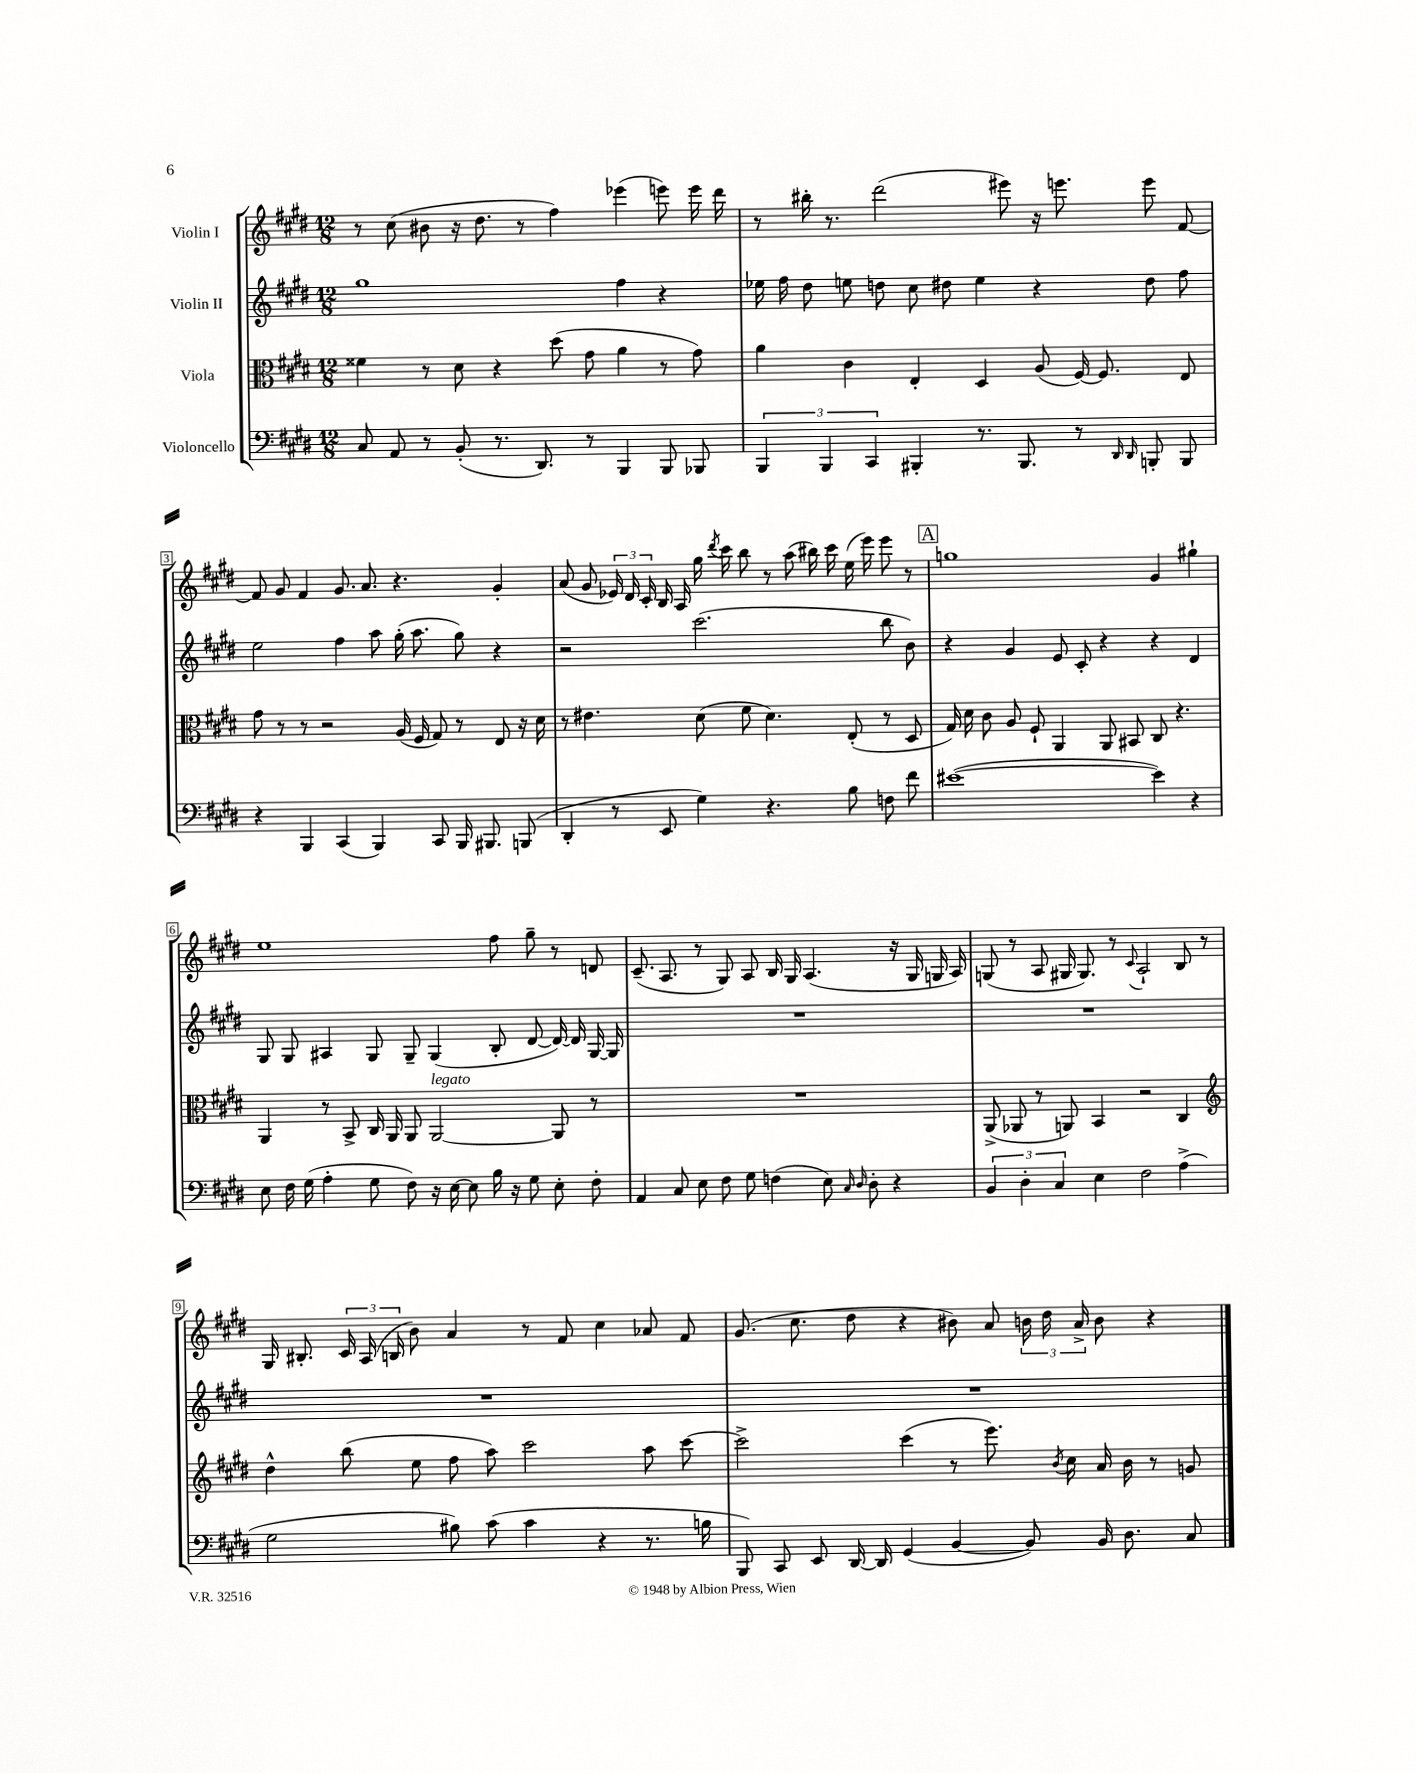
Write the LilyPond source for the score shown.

<<
\new StaffGroup <<
\new Staff = "s0" \with { instrumentName = "Violin I" } {
    \clef treble \key e \major \numericTimeSignature \time 12/8
    \autoBeamOff r8 cis''8( bis'8 r16 dis''8. r8 fis''4) ees'''4( e'''8) e'''16 dis'''16 |
    r8 bis''16-. r8. dis'''2( eis'''8) r16 e'''8. e'''8 fis'8~ |
    fis'8 gis'8 fis'4 gis'8. a'8. r4. gis'4-. |
    a'8( gis'8 \tuplet 3/2 { ees'16) dis'16 cis'16-. } b16 a16 gis''16 \acciaccatura { dis'''8 } cis'''16 b''8 r8 a''8( bis''16) cis'''16 e''16( e'''16) e'''8 r8 |
    \mark \markup { \box "A" } g''1 gis'4 gis''4-! |
    e''1 fis''8 gis''8-- r8 d'8 |
    cis'8.--( a8. r8 gis8) a8 b16 gis16 a4.( r16 gis16 g16 a16) |
    g8( r8 a8 gis16 gis8.) r8 \appoggiatura { cis'8 } a2-! b8 r8 |
    gis16 bis8.-. \tuplet 3/2 { cis'16 a16( b16 } b'8) a'4 r8 fis'8 cis''4 aes'8 fis'8 |
    gis'8.( cis''8. dis''8 r4 bis'8) a'8 \tuplet 3/2 { b'16 dis''16 a'16-> } b'8 r4 \bar "|." |
}
\new Staff = "s1" \with { instrumentName = "Violin II" } {
    \clef treble \key e \major \numericTimeSignature \time 12/8
    \autoBeamOff gis''1 fis''4 r4 |
    ees''16 fis''16 dis''8 e''8 d''8 cis''8 dis''8 e''4 r4 dis''8 fis''8 |
    e''2 fis''4 a''8 gis''16-.( a''8. gis''8) r4 |
    r2 cis'''2.( b''8 b'8) |
    \mark \markup { \box "A" } r4 gis'4 e'8 cis'8-. r4 r4 dis'4 |
    gis8 gis8 ais4 gis8 gis8-- gis4( b8-. dis'8~ dis'16~) dis'16 gis16~ gis16 |
    R1. |
    R1. |
    R1. |
    R1. \bar "|." |
}
\new Staff = "s2" \with { instrumentName = "Viola" } {
    \clef alto \key e \major \numericTimeSignature \time 12/8
    \autoBeamOff fisis'4 r8 dis'8 r4 dis''8( gis'8 a'4 r8 gis'8) |
    a'4 cis'4 e4-. dis4 a8( fis16~) fis8. e8 |
    gis'8 r8 r8 r2 a16( fis16 gis8) r8 e8 r16 dis'16 |
    r8 eis'4. dis'8( fis'8 dis'4.) e8-.( r8 dis8 |
    \mark \markup { \box "A" } gis16) dis'16 cis'8 a8 fis8-! a,4 a,8 bis,8 cis8 r4. |
    a,4 r8 b,8-> cis16 a,16 a,8 a,2~^\markup { \italic "legato" } a,8 r8 |
    R1. |
    a,8->( aes,8 r8 a,8) b,4 r2 cis4 |
    \clef treble dis''4-^ b''8( e''8 fis''8 a''8) cis'''2 a''8 cis'''8~ |
    cis'''2-> cis'''4( r8 e'''8.) \acciaccatura { b'8 } cis''16 a'16 b'16 r8 g'8 \bar "|." |
}
\new Staff = "s3" \with { instrumentName = "Violoncello" } {
    \clef bass \key e \major \numericTimeSignature \time 12/8
    \autoBeamOff cis8 a,8 r8 b,8-.( r8. dis,8.) r8 b,,4 b,,8 bes,,8 |
    \tuplet 3/2 { b,,4 b,,4 cis,4 } bis,,4-. r8. bis,,8. r8 \grace { dis,16 dis,16 } b,,8-. b,,8 |
    r4 b,,4 cis,4( b,,4) cis,8 b,,16 bis,,8. b,,8( |
    dis,4-. r8 e,8 gis4) r4. b8 f8 fis'8 |
    \mark \markup { \box "A" } eis'1~( eis'4) r4 |
    e8 fis16 gis16( a4-. gis8 fis8) r16 e16~ e8 b16 r16 gis8 e8-. fis8-. |
    a,4 cis8 e8 fis8 gis8 f4( e8) \grace { cis16 dis16 } dis8-. r4 |
    \tuplet 3/2 { b,4 dis4-. cis4 } e4 fis2 a4->( |
    gis2 bis8) cis'8( cis'4 r4 r8. b16 |
    b,,8) cis,8 e,8 dis,16~ dis,16 gis,4( b,4~ b,8) b,16 dis8. cis8 \bar "|." |
}
>>
>>
\layout { \context { \Score \override BarNumber.stencil = #(make-stencil-boxer 0.1 0.3 ly:text-interface::print) } }
